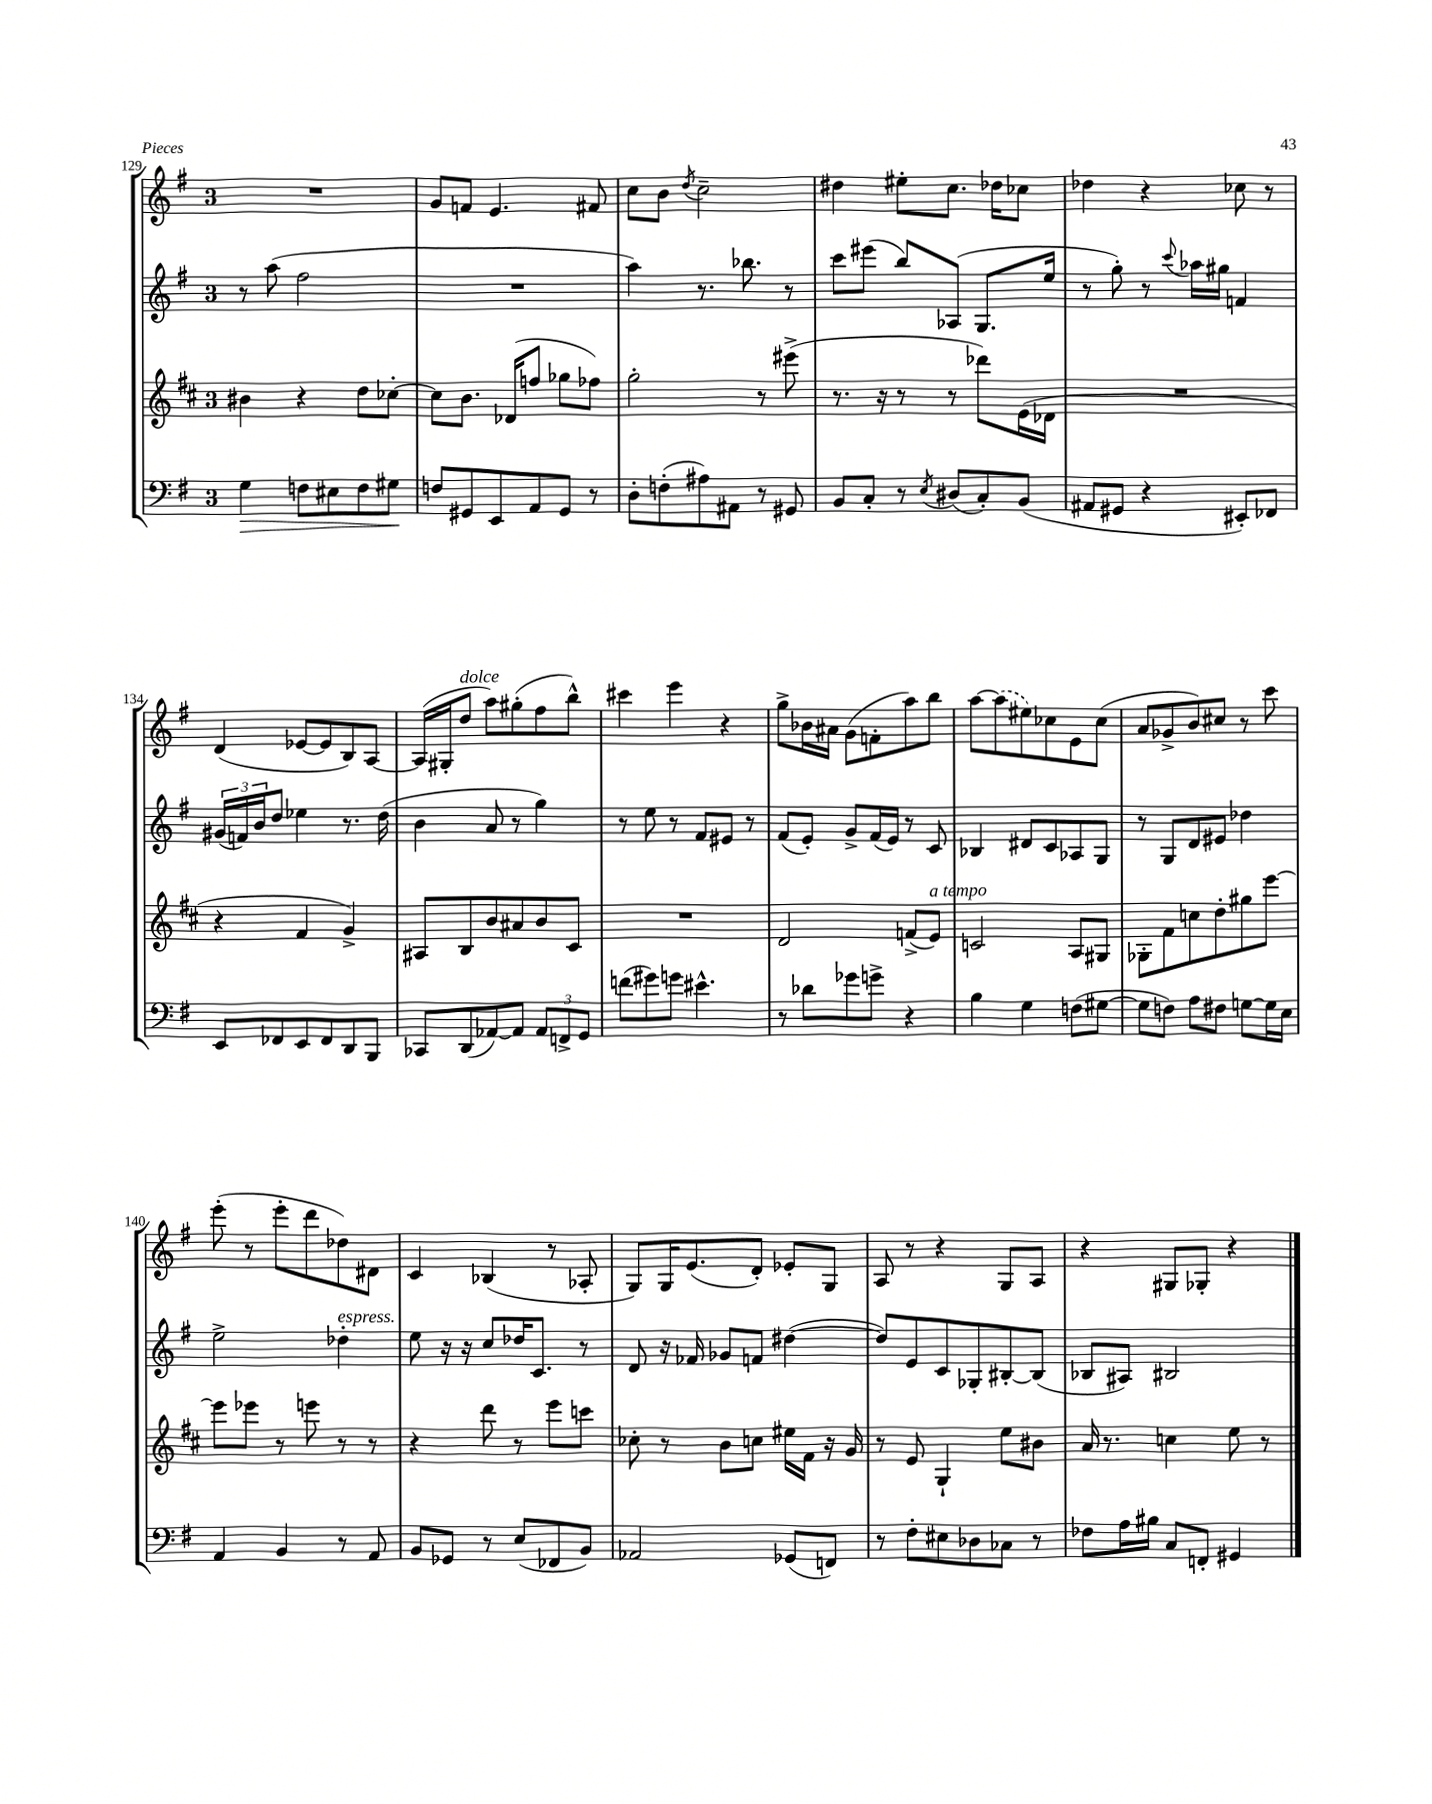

**kern	**kern	**kern	**kern
*staff4	*staff3	*staff2	*staff1
*clefF4	*clefG2	*clefG2	*clefG2
*k[f#]	*k[f#c#]	*k[f#]	*k[f#]
*M3/4	*M3/4	*M3/4	*M3/4
4G	4b#	8r	2.r
.	.	(8aa	.
8F	4r	2ff#	.
8E#	.	.	.
8F	8dd	.	.
8G#	[8cc-'	.	.
=	=	=	=
8F	8cc-]	2.r	8g
8GG#	8.b	.	8f
8EE	.	.	4.e
.	(16d-	.	.
8AA	8ff	.	.
8GG#	8gg-	.	.
8r	8ff-)	.	8f#
=	=	=	=
8D'	2gg'	4aa)	8cc
(8F'	.	.	8b
.	.	.	8qdd
8A#)	.	8.r	2cc~
8AA#	.	.	.
.	.	8.bb-	.
8r	8r	.	.
8GG#	(8eee#^	8r	.
=	=	=	=
8BB	8.r	8ccc	4dd#
8C'	.	(8eee#	.
.	16r	.	.
8r	8r	8bb)	8ee#'
8qE	.	.	.
(8D#	8r	(8A-	8.cc
8C')	8ddd-)	8.G	.
.	.	.	16dd-
(8BB	(16e	.	8cc-
.	16d-	16ee	.
=	=	=	=
8AA#	2.r	8r	4dd-
8GG#	.	8gg')	.
4r	.	8r	4r
.	.	8qqccc	.
.	.	16aa-	.
.	.	16gg#	.
8EE#')	.	4f	8cc-
8FF-	.	.	8r
=	=	=	=
8EE	4r	(24g#	(4d
.	.	24f)	.
.	.	24b	.
8FF-	.	8dd	.
8EE	4f#	4ee-	[8e-
8FF-	.	.	8e-]
8DD	4g^)	8.r	8B)
8BBB	.	.	[8A
.	.	(16dd	.
=	=	=	=
8CC-	8A#	4b	(16A]
.	.	.	16G#'
(8DD	8B	.	8dd
[8AA-)	8b	8a	8aa)
8AA-]	8a#	8r	(8gg#'
12AA-	8b	4gg)	8ff#
12FF^	.	.	.
.	8c#	.	8bb^^)
12GG	.	.	.
=	=	=	=
(8f	2.r	8r	4ccc#
8g#)	.	8ee	.
8g	.	8r	4eee
4.e#^^	.	8f#	.
.	.	8e#	4r
.	.	8r	.
=	=	=	=
8r	2d	(8f#	8gg^
8d-	.	8e')	16b-
.	.	.	16a#
8g-	.	8g^	(8g
8g^	.	(16f#	8f'
.	.	16e)	.
4r	(8f^	8r	8aa)
.	8e)	8c	8bb
=	=	=	=
4B	2c	4B-	[8aa
.	.	.	(8aa]
4G	.	8d#	8ee#)
.	.	8c	8cc-
(8F	8A	8A-	8e
[8G#	8G#	8G	(8cc-
=	=	=	=
8G#]	8G-'	8r	8a
8F)	8f#	8G	8g-^
8A	8cc	8d	8b)
8F#	8dd'	8e#	8cc#
[8G	8gg#	4dd-	8r
16G]	[8eee	.	8ccc
16E	.	.	.
=	=	=	=
4AA	8eee]	2ee^	(8eee'
.	8eee-	.	8r
4BB	8r	.	8eee'
.	8eee	.	8ddd
8r	8r	4dd-'	8dd-)
8AA	8r	.	8d#
=	=	=	=
8BB	4r	8ee	4c
8GG-	.	16r	.
.	.	16r	.
8r	8ddd	8cc	(4B-
(8E	8r	16dd-	.
.	.	8.c	.
8FF-	8eee	.	8r
8BB)	8ccc	8r	8A-'
=	=	=	=
2AA-	8cc-'	8d	8G)
.	8r	16r	16G
.	.	16f-	(8.e
.	8b	8g-	.
.	8cc	8f	8d')
(8GG-	16ee#	([4dd#	8e-'
.	16f#	.	.
8FF)	16r	.	8G
.	16g	.	.
=	=	=	=
8r	8r	8dd#])	8A
8F#'	8e	8e	8r
8E#	4G`	8c	4r
8D-	.	8G-'	.
8C-	8ee	[8B#'	8G
8r	8b#	(8B#]	8A
=	=	=	=
8F-	16a	8B-	4r
.	8.r	.	.
16A	.	8A#)	.
16B#	.	.	.
8C	4cc	2B#	8G#
8FF'	.	.	8G-'
4GG#	8ee	.	4r
.	8r	.	.
==	==	==	==
*-	*-	*-	*-
